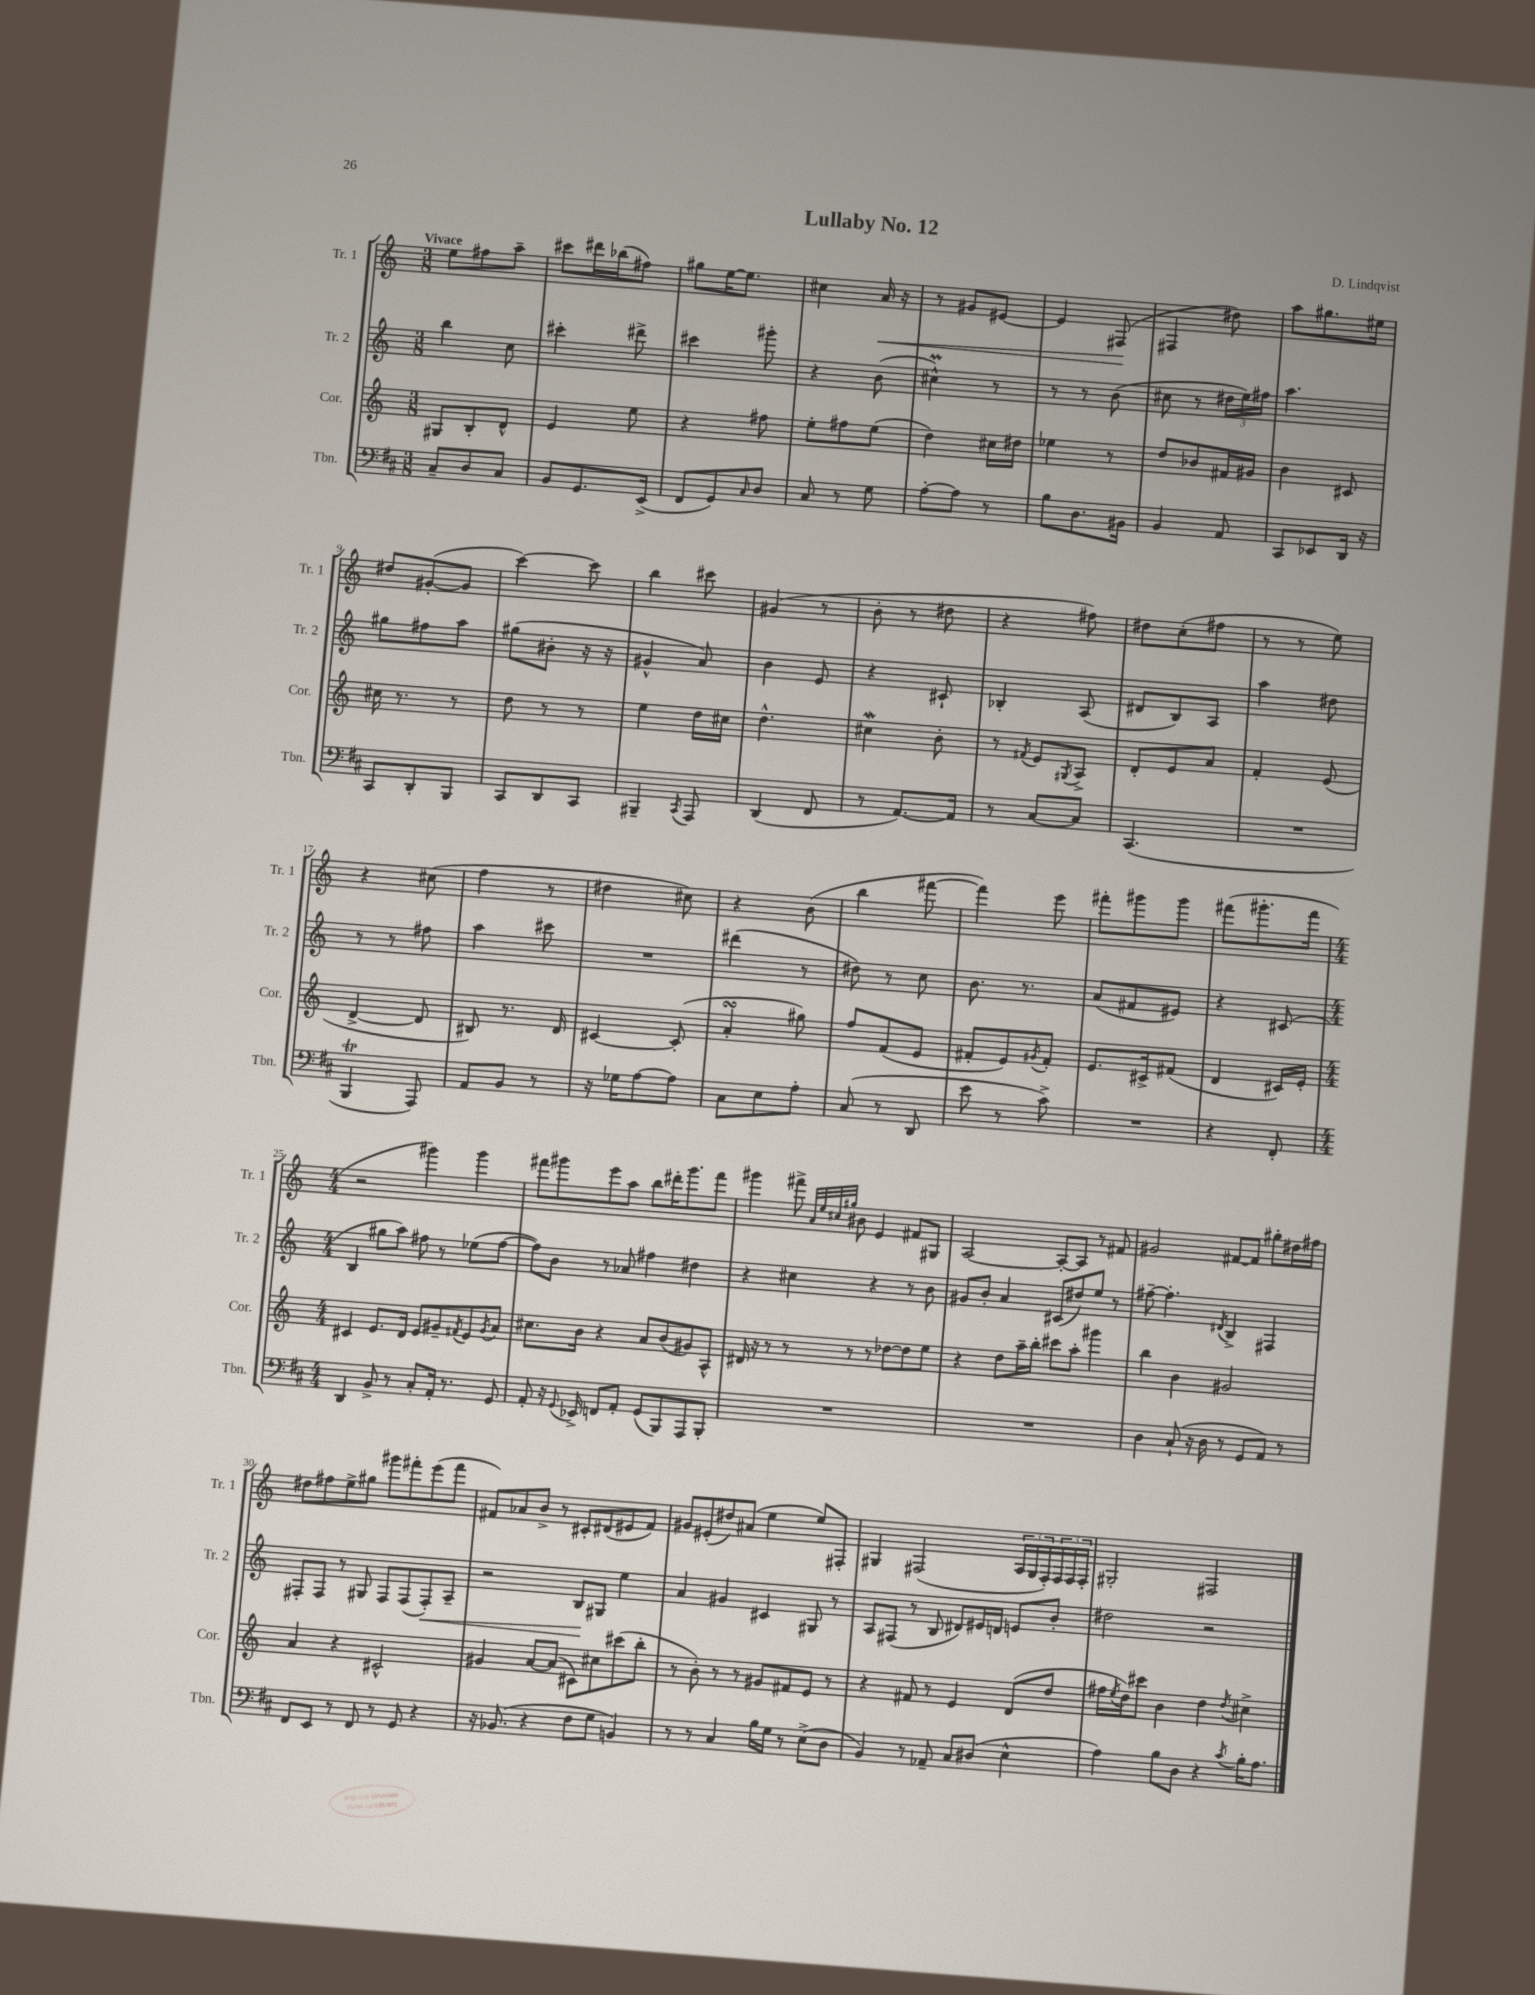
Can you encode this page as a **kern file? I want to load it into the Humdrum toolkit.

**kern	**kern	**kern	**dynam	**kern	**dynam
*part4	*part3	*part2	*part2	*part1	*part1
*staff4	*staff3	*staff2	*staff2	*staff1	*staff1
*I"Tbn.	*I"Cor.	*I"Tr. 2	*	*I"Tr. 1	*
*I'Tbn.	*I'Cor.	*I'Tr. 2	*	*I'Tr. 1	*
*clefF4	*clefG2	*clefG2	*	*clefG2	*
*k[f#c#]	*k[]	*k[]	*	*k[]	*
*M3/8	*M3/8	*M3/8	*	*M3/8	*
=1	=1	=1	=1	=1	=1
!	!	!	!	!LO:TX:a:B:t=Vivace	!
8C#~/L	8G#X/L	4bb\	.	8ee\L	.
8D/	8B'/	.	.	8ff#X\	.
8C#/J	8d^^/J	8cc\	.	8aa~\J	.
=2	=2	=2	=2	=2	=2
8BB/L	4e/	4ccc#X'\	.	8ccc#X\L	.
8.GG/	.	.	.	16ddd#X\L	.
.	.	.	.	(16bb-X\J	.
.	8ee\	8ddd#X^\	.	8ff#X\J)	.
(16EE^/Jk	.	.	.	.	.
=3	=3	=3	=3	=3	=3
8FF#/L	4r	4ccc#X\	.	8gg#X\L	.
8GG/)	.	.	.	[16ee\K	.
.	.	.	.	8.ee\J]	.
16qqC#/	.	.	.	.	.
8D/J	8ff#X\	8ggg#X'\	.	.	.
=4	=4	=4	=4	=4	=4
8C#/	8ee'\L	4r	.	4cc#X\	.
8r	8ff#X\	.	.	.	.
!	!	!	!	!	!LO:HP:b
8G\	(8ee\J	(8b\	.	16a/	<
.	.	.	.	16r	.
=5	=5	=5	=5	=5	=5
[8A'\L	4dd\)	4cc#Xm^^\)	.	8r	.
8A\J]	.	.	.	8g#X/L	.
8r	16cc#X\LL	8r	.	[8e#X/J	.
.	16dd#X\JJ	.	.	.	.
=6	=6	=6	=6	=6	=6
8B\L	4ee-X\	8r	.	4e#/]	.
8.D\	.	8r	.	.	.
.	8r	(8b\	.	(8F#X/	.
16BB#X\Jk	.	.	.	.	.
.	.	.	.	.	[
=7	=7	=7	=7	=7	=7
4BB/	8dd/L	8cc#X\	.	4F#X/	.
.	8b-X/	8r	.	.	.
8AA/	16f#X/L	24dd#X\LL	.	8dd#X\)	.
.	.	24ee\)	.	.	.
.	16g#X/JJ	.	.	.	.
.	.	24ff#X\JJ	.	.	.
=8	=8	=8	=8	=8	=8
8CC#/L	4b\	4.aa\	.	8aa\L	.
8EE-X/	.	.	.	8.gg#X\	.
16DD/Jk	8c#X/	.	.	.	.
16r	.	.	.	16ee#X\Jk	.
!!LO:LB:g=z
=9	=9	=9	=9	=9	=9
8CC#/L	16cc#X\	8gg#X\L	.	8dd#X/L	.
.	8.r	.	.	.	.
8DD'/	.	8ff#X\	.	([8g#X'/	.
8BBB/J	8r	8aa\J	.	8g#/J]	.
=10	=10	=10	=10	=10	=10
8CC#/L	8dd\	(8gg#X\L	.	[4ccc\)	.
8DD/	8r	8b#X'\J	.	.	.
8CC#/J	8r	16r	.	8ccc\]	.
.	.	16r	.	.	.
=11	=11	=11	=11	=11	=11
4BBB#X~/	4ee\	4g#X^^/	.	4bb\	.
8qCC#/	.	.	.	.	.
8AAA/	16dd\LL	8a/)	.	8ccc#X\	.
.	16cc#X\JJ	.	.	.	.
=12	=12	=12	=12	=12	=12
(4DD/	4.dd^^\	4b\	.	(4g#X/	.
8FF#/	.	8e/	.	8r	.
=13	=13	=13	=13	=13	=13
8r	4cc#XW\	4r	.	8b'\	.
[8.AA/L)	.	.	.	8r	.
.	8b'\	8c#X`/	.	8dd#X\	.
16AA/Jk]	.	.	.	.	.
=14	=14	=14	=14	=14	=14
8r	8r	4B-X'/	.	4r	.
.	8qf#X/	.	.	.	.
[8C#/L	8e/L	.	.	.	.
.	8qG#X/	.	.	.	.
8C#/J]	8A^/J	(8A/	.	8ff#X\)	.
=15	=15	=15	=15	=15	=15
(4.CC#/	8d'/L	8d#X/L	.	8dd#X\L	.
.	8e/	8B/)	.	(8cc'\	.
.	8a/J	8A/J	.	8ff#X\J	.
=16	=16	=16	=16	=16	=16
4.r	4f'/	4aa\	.	8r	.
.	.	.	.	8r	.
.	(8e/	8dd#X\	.	8ee\)	.
!!LO:LB:g=z
=17	=17	=17	=17	=17	=17
4BBBT/	[4d^/	8r	.	4r	.
.	.	8r	.	.	.
8AAA/)	8d/]	8ff#X\	.	(8cc#X\	.
=18	=18	=18	=18	=18	=18
8AA/L	8B#X/)	4aa\	.	4ff\	.
8BB/J	8.r	.	.	.	.
8r	.	8ccc#X\	.	8r	.
.	16d/	.	.	.	.
=19	=19	=19	=19	=19	=19
16r	[4c#X/	4.r	.	4dd#X\	.
16G-X\KL	.	.	.	.	.
[8A\	.	.	.	.	.
8A\J]	(8c#'/]	.	.	8cc#X\)	.
=20	=20	=20	=20	=20	=20
8C#\L	4asSSS'/	(4ddd#X\	.	4r	.
8E\	.	.	.	.	.
8A'\J	8gg#X\)	8r	.	(8b\	.
=21	=21	=21	=21	=21	=21
(8C#/	8ff/L	8dd#X\)	.	4bb\	.
8r	(8f/	8r	.	.	.
8DD/	8e/J	8cc\	.	[8fff#X\	.
=22	=22	=22	=22	=22	=22
8e\	8f#X'/L	8.b\	.	4fff#\])	.
8r	8e/)	.	.	.	.
.	.	8.r	.	.	.
.	8qg#X/	.	.	.	.
8c#^\)	8f#'/J	.	.	8eee\	.
=23	=23	=23	=23	=23	=23
4.r	8.e/L	(8a/L	.	8fff#X'\L	.
.	.	8f#X/	.	8ggg#X\	.
.	16c#X^/k	.	.	.	.
.	(8f#X/J	8e#X/J)	.	8ggg#\J	.
=24	=24	=24	=24	=24	=24
4r	4d/	4r	.	(8fff#X\L	.
.	.	.	.	8.ggg#X'\	.
8FF#'/	16c#X/LL)	(8c#X/	.	.	.
.	16e'/JJ	.	.	16fff#\Jk	.
!!LO:LB:g=z
=25	=25	=25	=25	=25	=25
*M4/4	*M4/4	*M4/4	*	*M4/4	*
4DD/	4c#X/	4B/	.	2r	.
8BB^/	8.e/L	8gg#X\L	.	.	.
8r	.	8aa\J)	.	.	.
.	16d/Jk	.	.	.	.
8C#'/L	8e/L	8ff#X\	.	4ggg#X\)	.
16AA'/Jk	8g#X~/	8r	.	.	.
8.r	.	.	.	.	.
.	8qf#X/	.	.	.	.
.	8e/	(8ee-X\L	.	4ggg#\	.
.	8qg#/	.	.	.	.
8GG/	8a/J	[8ff#\J	.	.	.
=26	=26	=26	=26	=26	=26
8AA'/	8.cc#X\L	8ff#\L])	.	8fff#X\L	.
16r	.	8b\J	.	8ggg#X\	.
8qqGG/	.	.	.	.	.
16EE-X^/	16b\Jk	.	.	.	.
8FFn/L	4r	8r	.	8eee\	.
8AA'/J	.	8a-X/	.	8aa\J	.
(8GG/L	8a/L	4ff#X\	.	8bb\L	.
8BBB/)	(8b/	.	.	16ddd#X'\K	.
.	.	.	.	8.ggg#\	.
8AAA/	8g#X/)	4dd#X\	.	.	.
8BBB'/J	8A^^/J	.	.	8fff#\J	.
=27	=27	=27	=27	=27	=27
1r	16d#X/	4r	.	4ggg#X\	.
.	16r	.	.	.	.
.	8r	.	.	.	.
.	8r	4cc#X\	.	8fff#X^\	.
.	.	.	.	32qqa/LLL	.
.	.	.	.	32qqee/	.
.	.	.	.	32qqcc#X/	.
.	.	.	.	32qqgg#X/JJJ	.
.	8r	.	.	8b#X\	.
.	8r	4r	.	4e/	.
.	[8dd-X\L	.	.	.	.
.	8dd-\]	8r	.	8f#X/L	.
.	8ee\J	8b\	.	8G#X/J	.
=28	=28	=28	=28	=28	=28
1r	4r	8g#X/L	.	[2A/	.
.	.	8b'/J	.	.	.
.	8dd\L	4a/	.	.	.
.	16aa~\L	.	.	.	.
.	16bb'\JJ	.	.	.	.
.	8ccc#X\L	(8c#X/L	.	8A'/L_	.
.	8aa'\J	8dd#X/)	.	8A/J]	.
.	4ggg#X\	8ee/J	.	8r	.
.	.	8r	.	8f#X/	.
=29	=29	=29	=29	=29	=29
4D\	4bb\	[8ff#X~\	.	2g#X/	.
.	.	4.ff#'\]	.	.	.
(8C#`/	4b\	.	.	.	.
16r	.	.	.	.	.
16D\	.	.	.	.	.
.	.	8qd#X/	.	.	.
8r	2g#X/	4B^/	.	[8f#X/L	.
8GG/L	.	.	.	8f#/J]	.
8AA/J)	.	4F#X/	.	8gg#X'\L	.
8r	.	.	.	16dd#X\L	.
.	.	.	.	16ff#X\JJ	.
!!LO:LB:g=z
=30	=30	=30	=30	=30	=30
8FF#/L	4a/	8F#X'/L	.	8dd#X\L	.
8EE/J	.	8F#/J	.	8ff#X\	.
8r	4r	8r	.	8ee^\	.
8FF#/	.	8G#X/	.	8gg#X\J	.
8r	2c#X^^/	8F#/L	.	8ggg#X\L	.
8GG/	.	(8F#/	.	8fff#X'\	.
!	!	!	!LO:HP:b	!	!
4r	.	8F#'/)	<	(8eee\	.
.	.	8A~/J	.	8fff#\J	.
=31	=31	=31	=31	=31	=31
16r	4g#X/	2r	.	8f#X/L)	.
(8.BB-X/	.	.	.	.	.
.	.	.	.	8a-X/	.
4r	[8a/L	.	.	8b^/J	.
.	(8a/J]	.	.	8r	.
8F#\L	8c#X\L)	8B/L	.	8c#X'/L	.
8G\J	8cc#X\	8G#X/J	[	(8d#X/	.
4BBn/)	(8ccc#X\	4ee\	.	8e#X/	.
.	8bb'\J	.	.	8f#/J)	.
=32	=32	=32	=32	=32	=32
8r	8r	4a/	.	8g#X/L	.
8r	8b'\)	.	.	(8e#X'/	.
4C#/	8r	4g#X/	.	8dd#X/)	.
.	8r	.	.	(8a#X/J	.
16B\LL	8g#X/L	4c#X/	.	4ee\	.
16G\JJ	.	.	.	.	.
8r	8f#X/	.	.	.	.
(8E^\L	8e/J	8G#X/	.	8ee/L)	.
8D\J	8r	8r	.	8F#X'/J	.
=33	=33	=33	=33	=33	=33
4BB/)	4r	8A/L	.	4G#X/	.
.	.	(8F#X/J	.	.	.
8r	8f#X/	8r	.	(2F#X/	.
8AA-X~/	8r	8B/	.	.	.
8C#/L	4e/	8d#X/L)	.	.	.
(8D#X/J	.	16e#X/L	.	.	.
.	.	16dn/JJ	.	.	.
4E^^\	(8d/L	8en/L	.	24A/LL	.
.	.	.	.	24G#/	.
.	.	.	.	24F#'/)	.
.	8dd/J	8b'/J	.	24F#/	.
.	.	.	.	24F#/	.
.	.	.	.	24F#'/JJ	.
=34	=34	=34	=34	=34	=34
4A\)	16ff#X\LL	2dd#X\	.	2G#X'/	.
.	8qee/	.	.	.	.
.	16dd\J)	.	.	.	.
.	8ccc#X\J	.	.	.	.
8B\L	4b\	.	.	.	.
8D\J	.	.	.	.	.
4r	4dd\	2r	.	2F#X/	.
8qc#/	8qdd/	.	.	.	.
16B'\KL	4cc#X^\	.	.	.	.
8.A\J	.	.	.	.	.
==	==	==	==	==	==
*-	*-	*-	*-	*-	*-
